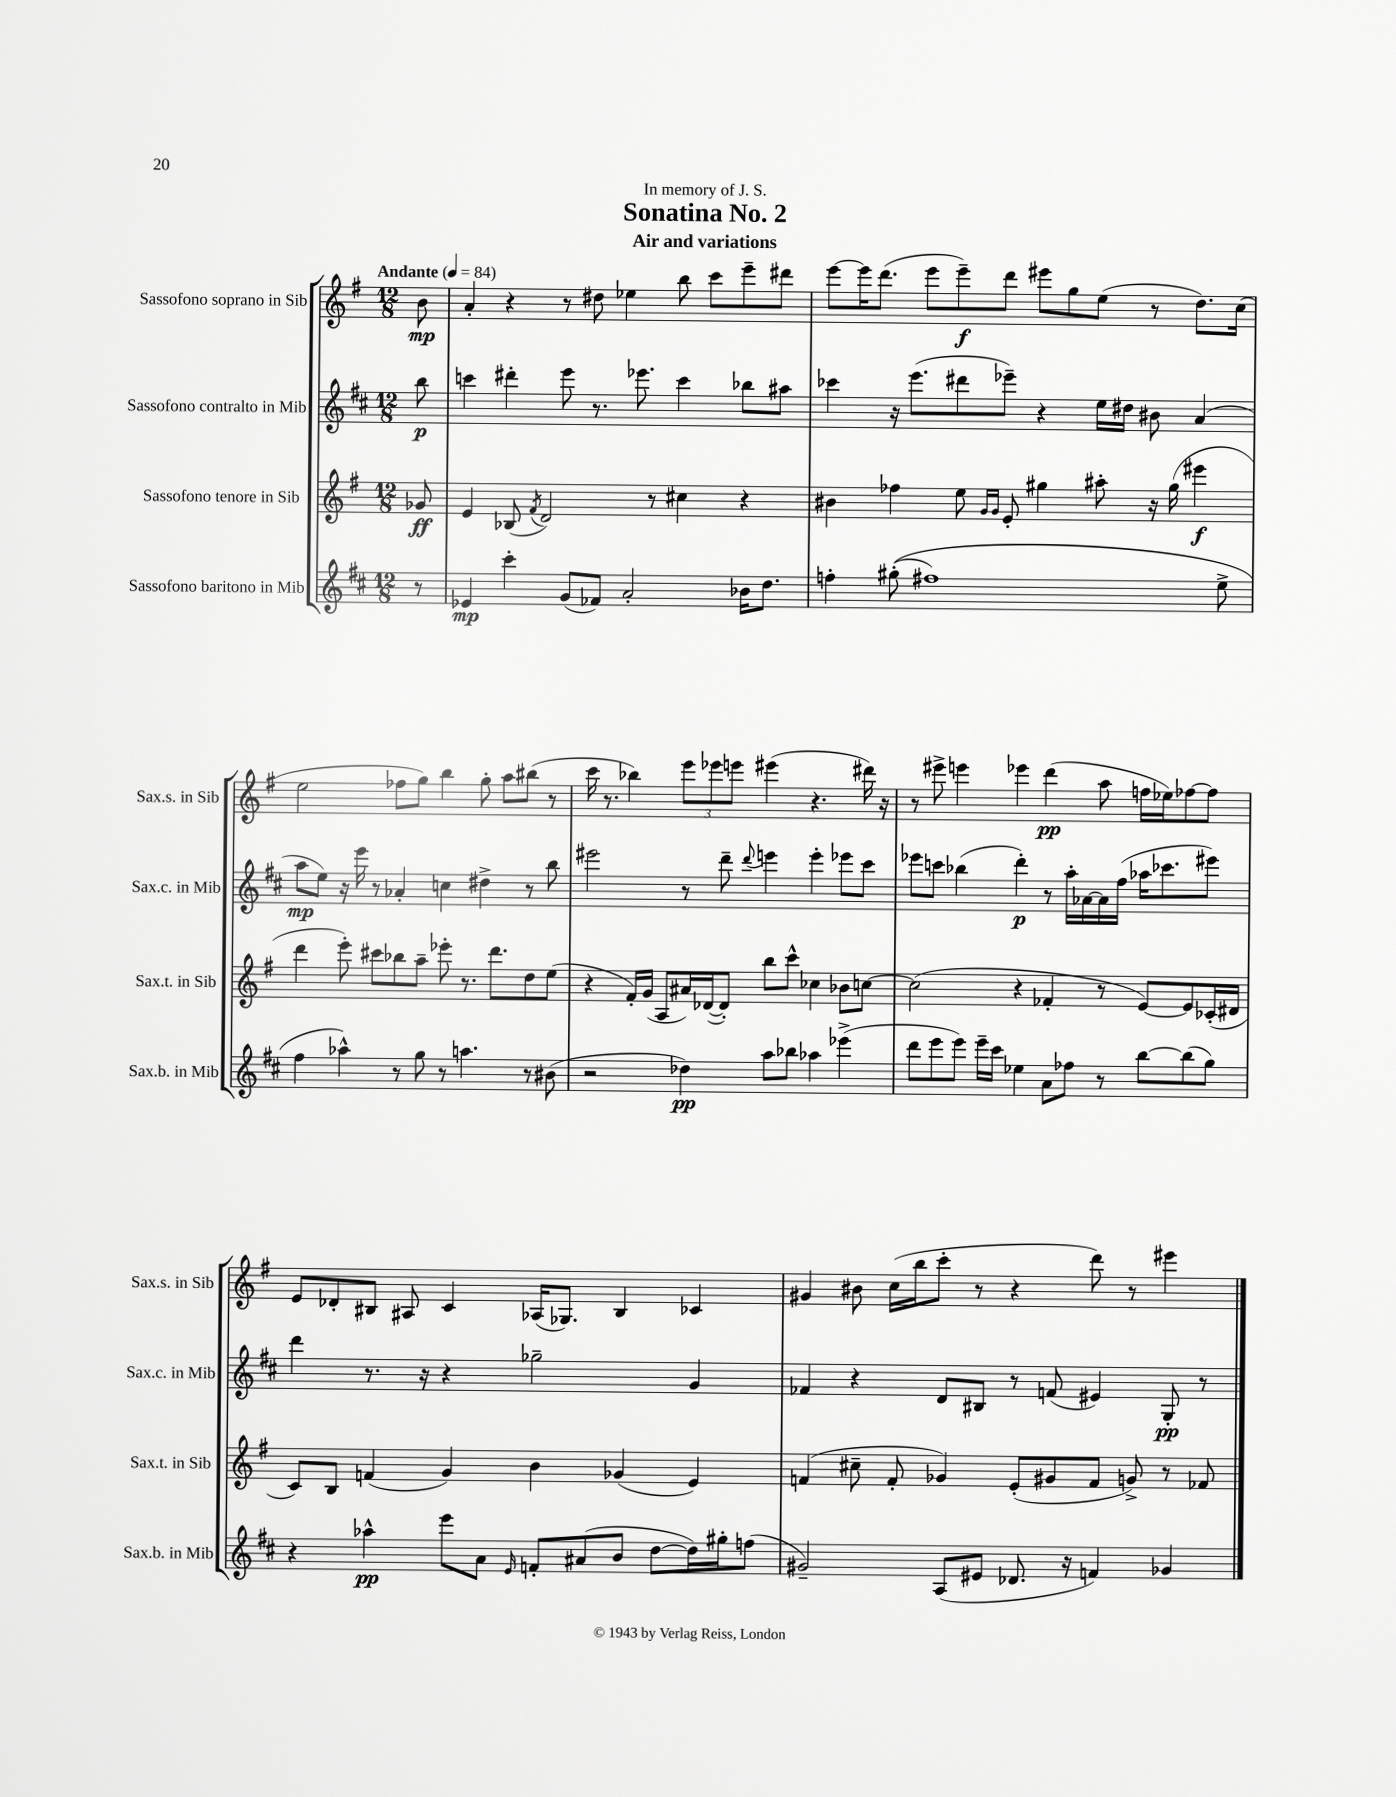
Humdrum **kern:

**kern	**kern	**kern	**kern
*staff4	*staff3	*staff2	*staff1
*clefG2	*clefG2	*clefG2	*clefG2
*k[f#c#]	*k[f#]	*k[f#c#]	*k[f#]
*M12/8	*M12/8	*M12/8	*M12/8
*MM84	*MM84	*MM84	*MM84
8r	8g-/	8bb\	8b\
=	=	=	=
4e-/	4e/	4ccc\	4a'/
4ccc#'\	(8B-/	4ddd#'\	4r
.	8qf#/	.	.
.	2d/)	.	.
(8g/L	.	8eee\	8r
8f-/J)	.	8.r	8dd#\
2a'/	.	.	4ee-\
.	.	8.eee-\	.
.	8r	.	.
.	4cc#\	4ccc\	8bb\
.	.	.	8ccc\L
16b-\LK	4r	8bb-\L	8eee~\
8.dd\J	.	.	.
.	.	8aa#\J	8ddd#\J
=	=	=	=
4ff'\	4b#\	4ccc-\	[8eee\L
.	.	.	16eee\]K
.	.	.	(8.ddd\J
&((8gg#'\	4ff-\	16r	.
.	.	(8.eee\L	.
1ff#)	.	.	8eee\L
.	8ee\	8ddd#\	8eee~\)
.	16qqg/LL	.	.
.	16qqg/JJ	.	.
.	8e'/	8eee-~\J)	8ddd\J
.	4gg#\	4r	8eee#\L
.	.	.	8gg\
.	8aa#'\	16ee\LL	(8ee\J
.	.	16dd#\JJ	.
.	16r	8b#\	8r
.	(16gg#\	.	.
.	4eee#\	(4a/	8.dd\L)
8ee^\	.	.	.
.	.	.	(16cc\Jk
=	=	=	=
4ff#\	4ddd\	8aa\L	2ee\
.	.	8ee\J)	.
4aa-^^\&)	8eee'\)	16r	.
.	.	16eee\	.
.	8ccc#\L	8r	.
8r	8bb-\	4a-'/	8ff-\L
8gg\	8aa~\J	.	8gg\J)
8r	8eee-'\	4cc\	4bb\
4.aa\	8.r	.	.
.	.	4dd#^\	8gg'\
.	8.ddd\L	.	.
.	.	.	8aa\L
8r	8dd\	8r	(8bb#\J
(8b#\	(8ee\J	8bb\	8r
=	=	=	=
2r	4r	2eee#\	16ccc\
.	.	.	8.r
.	16f#'/LL)	.	4bb-\)
.	(16g/JJ	.	.
.	8A/L	.	.
4dd-\)	16a#/L)	8r	12eee\L
.	([16d-/J	.	.
.	.	.	12eee-\
.	8d-'/]J)	8ddd~\	.
.	.	.	12eee\J
.	.	8qqddd/	.
8aa\L	8bb\L	4eee\	(4eee#\
8bb-\J	8ccc^^\J	.	.
4aa-\	4cc-\	4eee'\	4.r
(4eee-^\	8b-\L	8eee-\L	.
.	[8cc\J	8ccc#\J	16ddd#\)
.	.	.	16r
=	=	=	=
8ddd\L	(2cc\]	8eee-\L	8r
8eee\	.	8ccc\J	8eee#^\
8eee\J)	.	(4bb-\	4eee\
16eee~\LL	.	.	.
16ccc#\JJ	.	.	.
4ee-\	4r	4ddd'\)	4eee-\
8a\L	4f-'/	8r	(4ddd\
8ff-\J	.	16aa'\LL	.
.	.	[16a-\	.
8r	8r	16a-\]	8aa\
.	.	(16ff#\JJ	.
[8bb\L	[8e/L)	16aa-\LK	16ff\LL
.	.	8.ccc-\	16ee-\J)
(8bb\]	8e/]	.	[8ff-\
8gg\J)	(16c-'/L	8eee#\J)	8ff-\]J
.	16d#/JJ	.	.
=	=	=	=
4r	8c/L)	4ddd\	8e/L
.	8B/J	.	8d-'/
4aa-^^\	(4f/	8.r	8B#/J
.	.	.	8A#/
.	.	16r	.
8eee\L	4g/)	4r	4c/
8a\J	.	.	.
16qqe/	.	.	.
8f'/L	4b\	2gg-~\	(16A-/LK
.	.	.	8.G-/J)
(8a#/	.	.	.
8b/J	(4g-/	.	4B#/
[8dd\L	.	.	.
16dd\]L)	4e/)	4g/	4c-/
16gg#'\J	.	.	.
(8ff\J	.	.	.
=	=	=	=
2g#~/)	(4f/	4f-/	4g#/
.	8cc#~\	4r	8b#\
.	8f'/	.	(16cc\LL
.	.	.	16bb\J
(8A/L	4g-/)	8d/L	8ccc'\J
8e#/J	.	8B#/J	8r
8.d-/	(8e'/L	8r	4r
.	8g#/	(8f/	.
16r	.	.	.
4f/)	8f/J	4e#/)	8ddd\)
.	8g^/)	.	8r
4g-/	8r	8G'/	4eee#\
.	8f-/	8r	.
==	==	==	==
*-	*-	*-	*-
